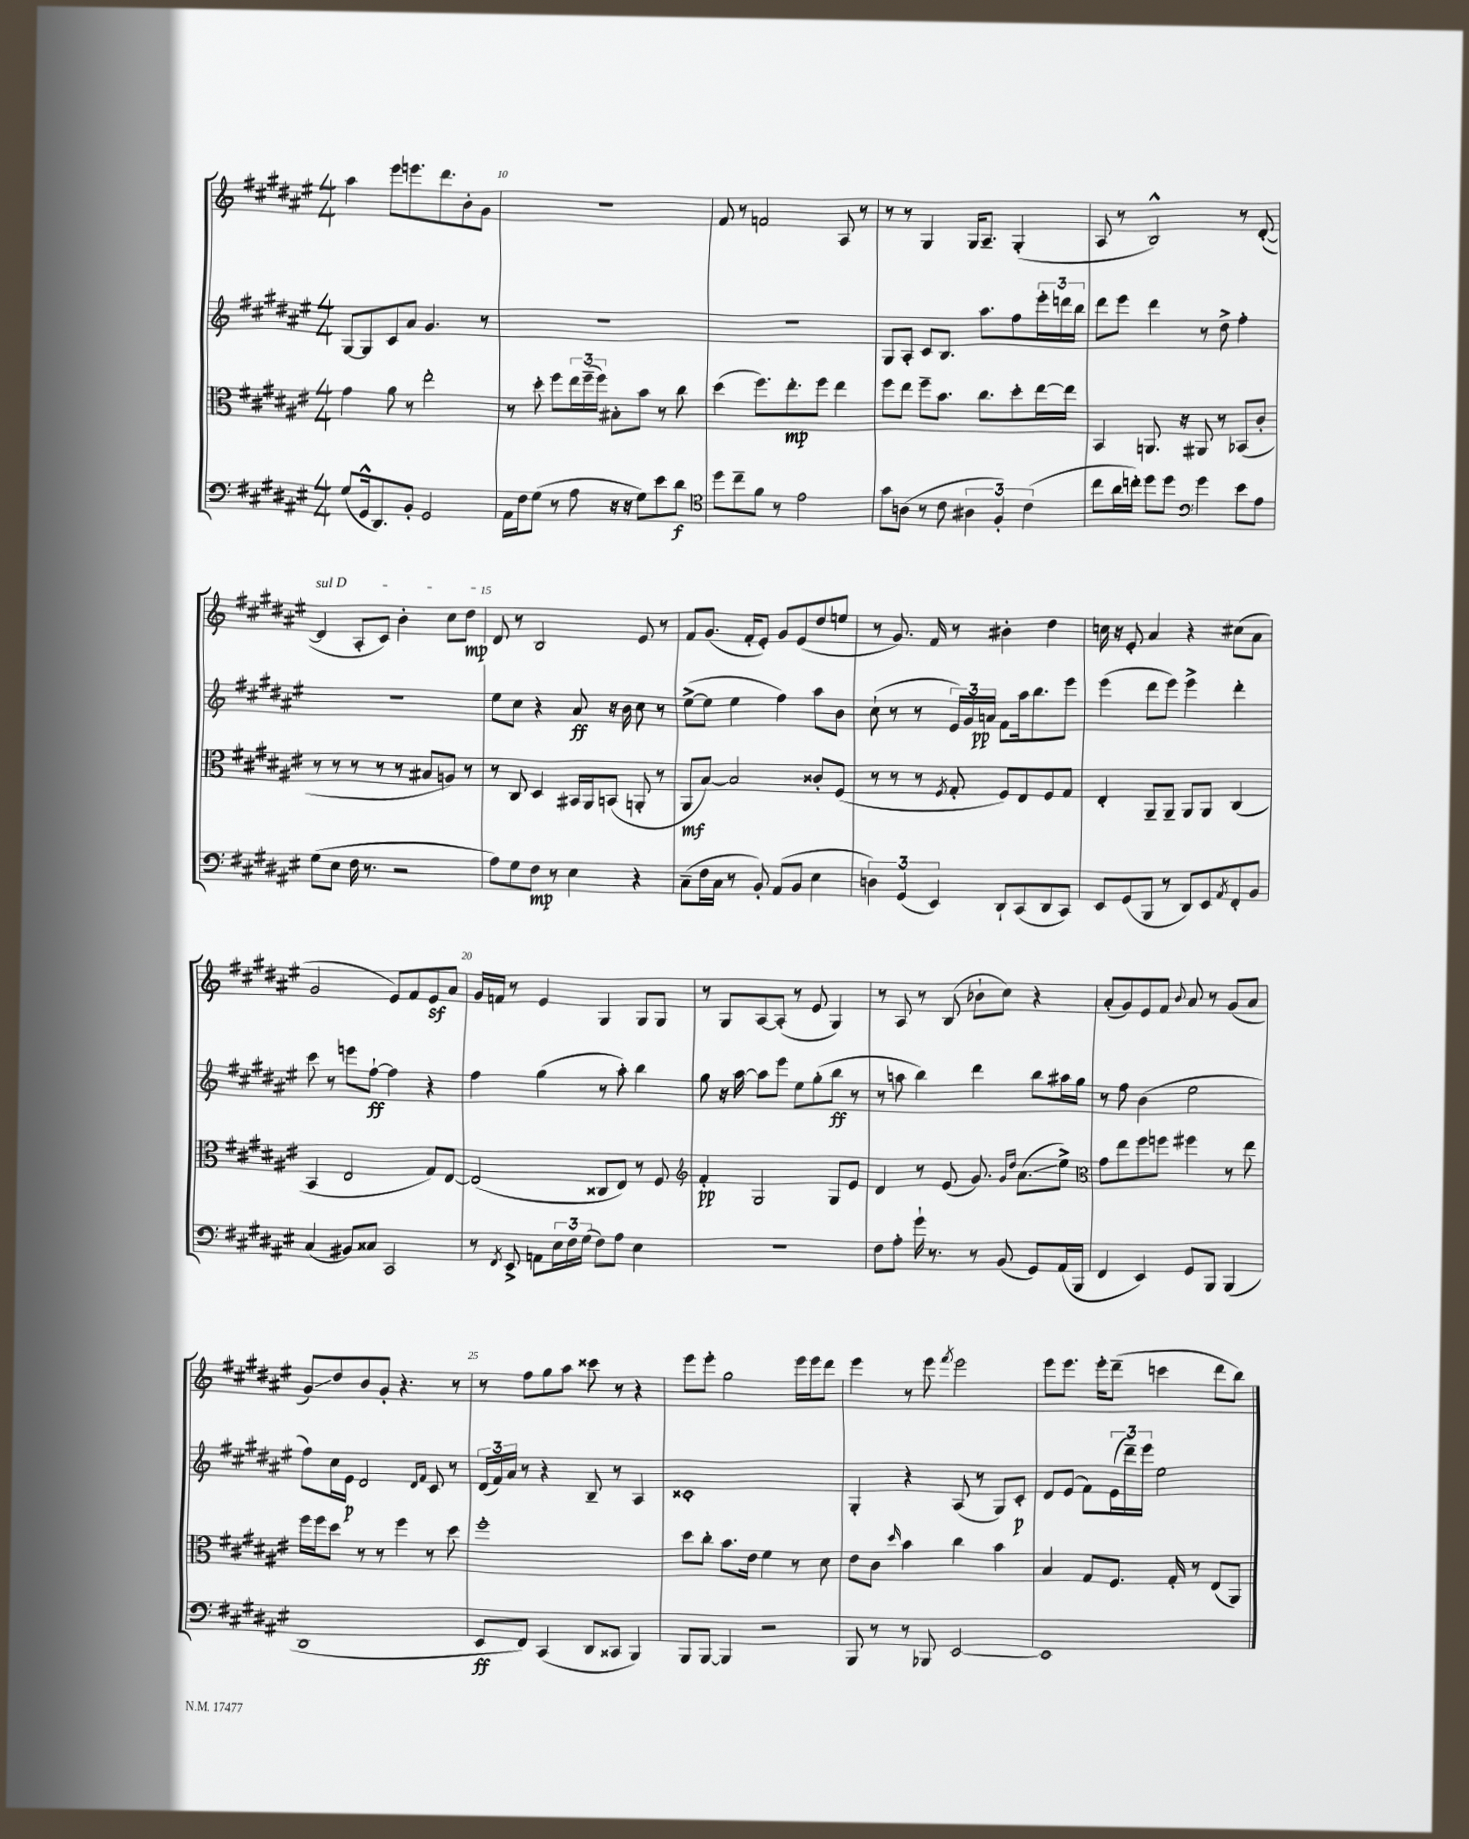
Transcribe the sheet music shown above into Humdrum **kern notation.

**kern	**kern	**kern	**kern
*staff4	*staff3	*staff2	*staff1
*clefF4	*clefC3	*clefG2	*clefG2
*k[f#c#g#d#a#e#]	*k[f#c#g#d#a#e#]	*k[f#c#g#d#a#e#]	*k[f#c#g#d#a#e#]
*M4/4	*M4/4	*M4/4	*M4/4
(8G#	4g#	[8G#	4aa#
16GG#^^	.	8G#]	.
8.DD#)	.	.	.
.	8a#	8c#	8eee#
8BB'	8r	8a#	8.eee
2GG#	2ee#'	4.g#	.
.	.	.	8.ddd#
.	.	.	8b'
.	.	8r	8g#
=	=	=	=
16AA#	8r	1r	1r
16F#	.	.	.
(8G#	8dd#'	.	.
8r	8ff#	.	.
8A#	24ee#	.	.
.	(24ff#~	.	.
.	24ff#)	.	.
16r	8B#'	.	.
16r	.	.	.
8G#)	8b	.	.
8e#	8r	.	.
8d#	8cc#	.	.
=	=	=	=
*clefC4	*	*	*
8dd#	(4dd#	1r	8f#
8cc#~	.	.	8r
8f#	8.ff#)	.	2f
8r	.	.	.
.	8.ee#'	.	.
2e#	.	.	.
.	8ff#	.	.
.	4ee#	.	8A#
.	.	.	8r
=	=	=	=
8g#	8ff#	8G#	8r
(8A	8ee#	8A#'	8r
8r	8ff#~	8c#	4G#
8c#	8.b	8.B	.
6A#	.	.	16G#
.	8.cc#	8.aa#	8.A#~
6F#')	.	.	.
.	8dd#'	8ff#	(4G#'
(6c#	.	.	.
.	[16ee#	24eee#'	.
.	.	24ddd	.
.	16ee#]	.	.
.	.	24bb	.
=	=	=	=
8cc#	4BB	8ddd#	8A#
16a#	.	8eee#	8r
16cc')	.	.	.
8dd#	8.AA	4ddd#	2B^^)
8dd#	.	.	.
.	16r	.	.
*clefF4	*	*	*
4g#	8AA#	8r	.
.	8r	8dd#^	.
8e#	(8BB-	4ff#'	8r
8A#	8c#'	.	([8d#'
=	=	=	=
(8G#	8r	1r	4d#]
8E#	8r	.	.
16F#	8r	.	8A#'
8.r	.	.	.
.	8r	.	8c#)
2r	8r	.	4b'
.	8B#	.	.
.	8A)	.	8cc#
.	8r	.	8dd#
=	=	=	=
8A#)	8r	8ee#	8d#
8G#	8C#	8cc#	8r
8F#	4D#	4r	2B
8r	.	.	.
4E#	16BB#	8a#	.
.	16AA#	.	.
.	(8BB	16r	.
.	.	16b	.
4r	8AA'	8cc#	8e#
.	8r	8r	8r
=	=	=	=
(8C#~	8AA#	([8ee#^	8f#
16F#	[8B)	8ee#]	(8.g#
16C#	.	.	.
8r	2B]	4ee#	.
.	.	.	16f#'
8BB')	.	.	8e#')
(8AA#	.	4ff#)	8g#
8BB	.	.	(8e#
4E#	8c##'	8aa#	8dd#
.	(8F#	8b	8ee
=	=	=	=
6D)	8r	(8cc#`	8r
.	8r	8r	8.g#)
(6GG#	.	.	.
.	8r	8r	.
.	.	.	16f#
6EE#)	.	.	.
.	8qF#	.	.
.	8G#'	24e#)	8r
.	.	24g#	.
.	.	24a	.
8DD#`	8F#)	8f#	4b#'
(8CC#	8E#	16aa#	.
.	.	8.bb	.
8DD#	8F#	.	4dd#
8CC#)	8G#	8eee#	.
=	=	=	=
8EE#	4E#'	(4eee#	16cc
.	.	.	16r
(8GG#	.	.	8e#'
8BBB	8AA#~	8ddd#	4a#
8r	8AA#~	8eee#)	.
8DD#)	8AA#	4eee#^	4r
8EE#	8AA#	.	.
8qAA#	.	.	.
8FF#'	(4C#	4ddd#'	(8cc#
8BB	.	.	8a#
=	=	=	=
(4C#	4BB	8ccc#	2g#
.	.	8r	.
8BB#)	2E#	8eee	.
8C##	.	[8ff#`	.
2CC#	.	4ff#]	8e#)
.	.	.	8f#
.	8G#)	4r	8e#
.	[8E#	.	8a#
=	=	=	=
8r	(2E#]	4ff#	16g#
.	.	.	16f
8qFF#	.	.	.
8EE#^	.	.	8r
8AA	.	(4gg#	4e#
24E#	.	.	.
24F#	.	.	.
(24G#	.	.	.
8F#)	8C##	8r	4G#
8A#	8E#)	8aa#')	.
4E#	8r	4bb	8G#
.	8F#	.	8G#
=	=	=	=
*	*clefG2	*	*
1r	4f#'	8gg#	8r
.	.	16r	8G#
.	.	[16aa#	.
.	2G#	8aa#]	[8A#
.	.	8eee#	(8A#']
.	.	8ee#	8r
.	.	(8gg#'	8e#
.	8G#	8bb	4G#)
.	8e#	8r	.
=	=	=	=
8F#	4d#	8r	8r
8A#'	.	8aa	8A#
16g#`	8r	4bb)	8r
8.r	.	.	.
.	(8e#	.	(8B
8r	8.g#)	4ddd#	8b-`
(8BB	.	.	8cc#)
.	16qqg#	.	.
.	16qqdd#	.	.
.	(8.a#	.	.
8GG#)	.	8bb	4r
(16AA#	8ee#^)	16aa#	.
16BBB	.	16gg#	.
=	=	=	=
*	*clefC3	*	*
4FF#	8g#	8r	(8a#'
.	8ee#	8ff#	8g#)
4EE#)	8ff#	(4b	8e#
.	8ff	.	8f#
.	.	.	8qqb
8GG#	4ff#	2ee#	8a#
8BBB	.	.	8r
(4BBB	8r	.	(8g#
.	8ee#	.	8a#
=	=	=	=
1DD#	16ff#	8ff#)	8g#)
.	16ff#	.	.
.	8dd#	16cc#	8dd#
.	.	16e#	.
.	8r	2d#	8b
.	8r	.	8g#'
.	4ff#	.	4.r
.	.	16qqd#	.
.	.	16qqf#	.
.	8r	8c#	.
.	8dd#	8r	8r
=	=	=	=
8EE#	1ff#'	(24d#	8r
.	.	24f#)	.
.	.	24a#	.
8FF#)	.	8r	8ff#
(4CC#	.	4r	8gg#
.	.	.	8aa#
8DD#	.	8B~	8ccc##
8CC##	.	8r	8r
4BBB)	.	4A#	4r
=	=	=	=
8BBB	8dd#	1c##'	8eee#
[8BBB	8cc#'	.	8eee#'
4BBB]	8.b	.	2gg#
.	16e#	.	.
2r	4f#	.	.
.	8r	.	16eee#
.	.	.	16eee#
.	8d#	.	8ddd#
=	=	=	=
8BBB	8e#	4G#'	4eee#
8r	8c#	.	.
.	16qqdd#	.	.
8r	4b	4r	8r
8BBB-	.	.	8eee#
.	.	.	8qfff#
[2EE#	4cc#	(8A#	2eee#
.	.	8r	.
.	4b	8G#)	.
.	.	8c#'	.
=	=	=	=
1EE#]	4B	8d#	8eee#
.	.	(8e#	8.eee#
.	8G#	8f#)	.
.	.	.	16eee#'
.	8.F#	(24e#	(8ddd#~
.	.	24ddd#~)	.
.	.	24eee#	.
.	.	2ee#	4ccc
.	16G#'	.	.
.	8r	.	.
.	(8E#	.	8ddd#
.	8AA#)	.	8bb)
==	==	==	==
*-	*-	*-	*-
